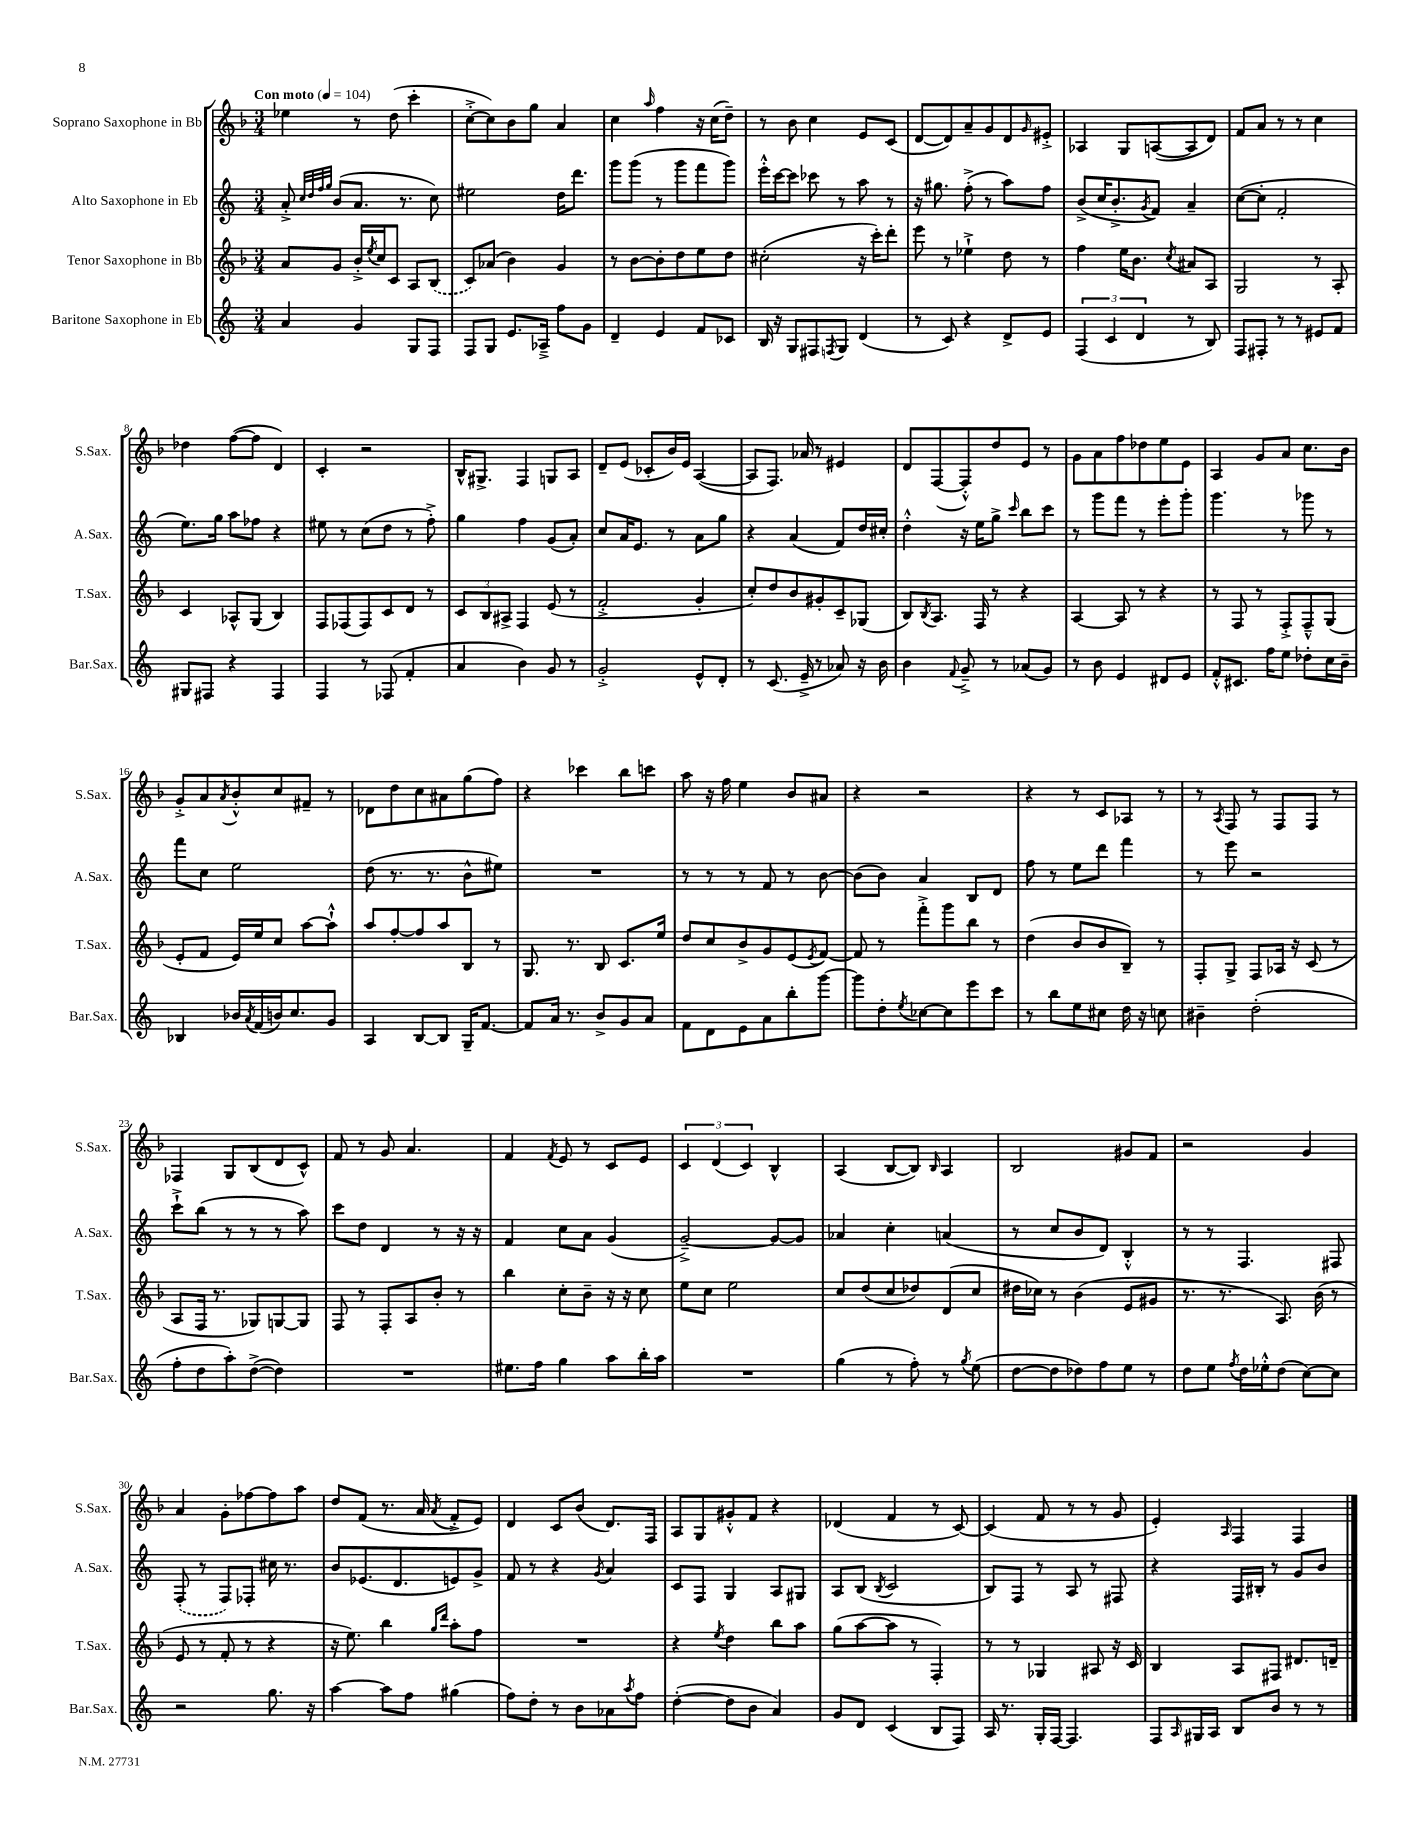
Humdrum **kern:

**kern	**kern	**kern	**kern
*part4	*part3	*part2	*part1
*staff4	*staff3	*staff2	*staff1
*I"Baritone Saxophone in Eb	*I"Tenor Saxophone in Bb	*I"Alto Saxophone in Eb	*I"Soprano Saxophone in Bb
*I'Bar.Sax.	*I'T.Sax.	*I'A.Sax.	*I'S.Sax.
*clefG2	*clefG2	*clefG2	*clefG2
*k[]	*k[b-]	*k[]	*k[b-]
*M3/4	*M3/4	*M3/4	*M3/4
*MM104	*MM104	*MM104	*MM104
=1	=1	=1	=1
!	!	!	!LO:TX:a:B:t=Con moto
4a/	8a/L	8a'^/	4ee-X\
.	.	32qqcc/LLL	.
.	.	32qqdd/	.
.	.	32qqff/	.
.	.	32qqgg/JJJ	.
.	8g/J	(8b/L	.
4g/	16b-'^/LL	8.a/J	8r
.	8qee/	.	.
.	16cc/J	.	.
.	8c/J	.	(8dd\
.	.	8.r	.
8G/L	8A/L	.	4ccc'\
8F/J	(8B-/J	8cc\)	.
=2	=2	=2	=2
8F/L	8c/L)	2ee#X\	[8cc'^\L
8G/J	(8a-X/J	.	8cc\])
8.e/L	4b-\)	.	8b-\
.	.	.	8gg\J
16A-X~^/Jk	.	.	.
8ff\L	4g/	16dd\KL	4a/
.	.	8.ddd\J	.
8g\J	.	.	.
=3	=3	=3	=3
4d~/	8r	8ggg\L	4cc\
.	[8b-\L	(8ggg\J	.
.	.	.	16qqaa/
4e/	8b-'\]	8r	4ff\
.	8dd\	8ggg\L	.
8f/L	8ee\	8fff\	16r
.	.	.	(16cc\KL
8c-X/J	8dd\J	8ggg\J)	8dd~\J)
=4	=4	=4	=4
16B/	(2cc#X'\	16eee'^^\LL	8r
16r	.	[16ccc\J	.
8G/L	.	8ccc\J]	8b-\
8F#X/	.	8ccc-X\	4cc\
8qFn/	.	.	.
8G/J	.	8r	.
(4d/	16r	8aa\	8e/L
.	16ccc'\KL)	.	.
.	8ddd'\J	8r	(8c/J
=5	=5	=5	=5
8r	8eee\	16r	[8d/L
.	.	8.gg#X\	.
8c/)	8r	.	8d/])
4r	4ee-X`^\	(8ff'^\	8a~/
.	.	8r	8g/
8d^/L	8dd\	8aa\L)	8d/
.	.	.	16qqg/
8e/J	8r	8ff\J	8e#X'^/J
=6	=6	=6	=6
(6F/	4ff\	(8b^/L	4A-X/
.	.	16cc/K	.
6c/	.	.	.
.	.	8.b'^/	.
.	16ee\KL	.	8G/L
.	8.b-\J	.	.
6d/	.	.	.
.	.	8qg/	.
.	.	8f/J)	([8An/
.	8qcc/	.	.
8r	8a#X/L	4a~/	8A/]
8B/)	8A/J	.	8d/J)
=7	=7	=7	=7
8F/L	2G/	([8cc\L	8f/L
8F#X'/J	.	8cc'\J]	8a/J
8r	.	2f'/	8r
8r	.	.	8r
8e#X/L	8r	.	4cc\
8f/J	8A'/	.	.
!!LO:LB:g=z
=8	=8	=8	=8
8G#X/L	4c/	8.ee\L)	4dd-X\
8F#X/J	.	.	.
.	.	16gg\Jk	.
4r	8A-X^^/L	8aa\L	([8ff\L
.	(8G/J	8ff-X\J	8ff\J]
4F#/	4B-/)	4r	4d/)
=9	=9	=9	=9
4F/	8F/L	8ee#X\	4c'/
.	(8F-X/	8r	.
8r	8F-/)	(8cc\L	2r
(8F-X/	8c/	8dd\J	.
4f'/	8d/J	8r	.
.	8r	8ff'^\)	.
=10	=10	=10	=10
4a/	12c/L	4gg\	16B-^^/KL
.	.	.	8.G#X^/J
.	12B-/	.	.
.	12A#X^/J	.	.
4b\)	4F/	4ff\	4F/
8g/	(8e/	(8g/L	8Gn/L
8r	8r	8a'/J)	8A/J
=11	=11	=11	=11
2g'^/	2f'^/	8cc/L	8d~/L
.	.	16a/K	(8e/J
.	.	8.e/J	.
.	.	.	8c-X'/L
.	.	8r	16b-/L)
.	.	.	16e/JJ
8e^^/L	4g'/	8a\L	([4A/
8d'/J	.	8gg\J	.
=12	=12	=12	=12
8r	8cc'/L)	4r	8A/L]
(8.c/	8dd/	.	8.F/J)
.	8b-/	(4a/	.
16e~^/	.	.	16a-X/
8r	8g#X'/	.	8r
8a-X/)	8c~/	8f/L)	4e#X/
16r	(8G-X/J	16dd/L	.
16b\	.	16cc#X'/JJ	.
=13	=13	=13	=13
4b\	8B-/L)	4dd'^^\	8d/L
.	8qB-/	.	.
.	8.A/J	.	([8F/
8qqf/	.	.	.
8g~^/	.	16r	8F'^^/])
.	16F/	16ee\KL	.
8r	8r	8gg^\J	8dd/
.	.	16qqccc/	.
(8a-X/L	4r	8bb\L	8e/J
8g/J)	.	8ccc\J	8r
=14	=14	=14	=14
8r	[4A/	8r	8g\L
8b\	.	8ggg\L	8a\
4e/	8A/]	8fff\J	8ff\
.	8r	8r	8dd-X\
8d#X/L	4r	8eee'\L	8ee\
8e/J	.	8ggg'\J	8e\J
=15	=15	=15	=15
8f'^^/L	8r	4.ggg\	4A/
8.c#X/J	8F/	.	.
.	8r	.	8g/L
16ff\KL	.	.	.
8ee\J	8F'^/L	8r	8a/J
8dd-X'\L	8F~^^/	8ggg-X\	8.cc\L
16cc\L	(8G/J	8r	.
16b~\JJ	.	.	16b-\Jk
!!LO:LB:g=z
=16	=16	=16	=16
4B-X/	8e'/L	8fff\L	8g'^/L
.	8f/J	8cc\J	8a/
.	.	.	8qa/
16b-X/LL	16e/LL)	2ee\	8b-'^^/
8qa/	.	.	.
(16f/	16ee/J	.	.
16bn/J)	8cc/J	.	8cc/
8.cc/	.	.	.
.	[8aa\L	.	8f#X~/J
8g/J	8aa`^^\J]	.	8r
=17	=17	=17	=17
4A/	8aa/L	(8dd\	8d-X\L
.	[8ff'/	8.r	8dd\
[8B/L	8ff/]	.	8cc\
.	.	8.r	.
8B/J]	8aa/	.	8a#X\
16G~/KL	8B-/J	8b^^\L	(8gg\
[8.f/J	.	.	.
.	8r	8ee#X\J)	8ff\J)
=18	=18	=18	=18
8f/L]	8.G/	2.r	4r
16a/Jk	.	.	.
8.r	8.r	.	.
.	.	.	4ccc-X\
8b^/L	8B-/	.	.
8g/	8.c/L	.	8bb-\L
8a/J	.	.	8cccn\J
.	16ee/Jk	.	.
=19	=19	=19	=19
8f\L	8dd/L	8r	8aa\
8d\	8cc/	8r	16r
.	.	.	16ff\
8e\	8b-^/	8r	4ee\
8a\	8g/	8f/	.
8bb'\	(8e/	8r	8b-/L
.	8qe/	.	.
[8ggg\J	[8f/J)	[8b\	8a#X/J
=20	=20	=20	=20
8ggg\L]	8f/]	(8b\L]	4r
8dd'\	8r	8b\J)	.
8qee/	.	.	.
[8cc-X\	8fff'^\L	4a/	2r
8cc-\]	8ggg\	.	.
8eee\	8bb-\J	8B/L	.
8ccc\J	8r	8d/J	.
=21	=21	=21	=21
8r	(4dd\	8ff\	4r
8bb\L	.	8r	.
8ee\	8b-/L	8ee\L	8r
8cc#X\J	8b-/	8ddd\J	8c/L
16dd\	8B-~/J)	4fff\	8A-X/J
16r	.	.	.
8ccn\	8r	.	8r
=22	=22	=22	=22
4b#X~\	8F'/L	8r	8r
.	.	.	8qA/
.	8G^/J	8eee\	8F/
(2dd'\	8F/L	2r	8r
.	16A-X/Jk	.	8F/L
.	16r	.	.
.	(8c/	.	8F/J
.	8r	.	8r
!!LO:LB:g=z
=23	=23	=23	=23
8ff'\L	8A/L	8ccc`^\L	4F-X/
8dd\	16F/Jk	(8bb\J	.
.	8.r	.	.
8aa'\)	.	8r	8G/L
([8dd^\J	8G-X/L)	8r	(8B-/
4dd\])	[8Gn/	8r	8d/
.	8G/J]	8aa\)	8c^^/J)
=24	=24	=24	=24
2.r	8F/	8ccc\L	8f/
.	8r	8dd\J	8r
.	8F'/L	4d/	8g/
.	8A/	.	4.a/
.	8b-'/J	8r	.
.	8r	16r	.
.	.	16r	.
=25	=25	=25	=25
8.ee#X\L	4bb-\	4f/	4f/
16ff\Jk	.	.	.
.	.	.	8qf/
4gg\	8cc'\L	8cc\L	8e/
.	8b-~\J	8a\J	8r
8aa\L	16r	(4g/	8c/L
.	16r	.	.
16bb'\L	8cc\	.	8e/J
16aa\JJ	.	.	.
=26	=26	=26	=26
2.r	8ee\L	[2g~^/)	6c/
.	8cc\J	.	.
.	.	.	(6d/
.	2ee\	.	.
.	.	.	6c/)
.	.	8g/L_	4B-^^/
.	.	8g/J]	.
=27	=27	=27	=27
(4gg\	8cc/L	4a-X/	(4A/
.	(8dd/	.	.
8r	8cc/	4cc'\	[8B-/L
8ff'\)	8dd-X/)	.	8B-/J])
.	.	.	16qqB-/
8r	(8d/	(4an/	4A/
8qgg/	.	.	.
(8ee\	8cc/J	.	.
=28	=28	=28	=28
[8dd\L	16dd#X\LL	8r	2B-/
.	16cc-X\JJ)	.	.
8dd\]	8r	8cc/L	.
8dd-X\)	(4b-\	8b/	.
8ff\	.	8d/J)	.
8ee\J	8e/L	4B'^^/	8g#X/L
8r	8g#X/J	.	8f/J
=29	=29	=29	=29
8dd\L	8.r	8r	2r
8ee\J	.	8r	.
.	8.r	.	.
8qff/	.	.	.
16dd\LL	.	4.F/	.
16ee-X'^^\J	.	.	.
(8dd\J	8.A/)	.	.
[8cc\L)	.	.	4g/
.	(16b-\	.	.
8cc\J]	8r	8F#X/	.
!!LO:LB:g=z
=30	=30	=30	=30
2r	8e/	(8F'/	4a/
.	8r	8r	.
.	8f'/	8F/L)	8g'\L
.	8r	8F-X'/J	[8ff-X\
8.gg\	4r	16cc#X\	8ff-\]
.	.	8.r	.
.	.	.	8aa\J
16r	.	.	.
=31	=31	=31	=31
[4aa\	16r	8b/L	8dd/L
.	8.ee\)	.	.
.	.	(8.e-X/	(8f/J
8aa\L]	4bb-\	.	8.r
.	.	8.d/	.
8ff\J	.	.	.
.	.	.	16a/
.	16qqgg/LL	.	.
.	16qqddd/JJ	.	8qa/
(4gg#X\	8aa'\L	8en/)	8f'^/L
.	8ff\J	8g^/J	8e/J)
=32	=32	=32	=32
8ff\L)	2.r	8f/	4d/
8dd'\J	.	8r	.
8r	.	4r	8c/L
8b\L	.	.	(8b-/J
.	.	8qg/	.
8a-X\	.	4a/	8.d/L)
8qaa/	.	.	.
8ff\J	.	.	.
.	.	.	16F/Jk
=33	=33	=33	=33
([4dd'\	4r	8c/L	8A/L
.	.	8F/J	8G/
.	8qee/	.	.
8dd\L]	4dd\	4G/	8g#X'^^/
8b\J	.	.	8f/J
4a/)	8bb-\L	8A/L	4r
.	8aa\J	8G#X/J	.
=34	=34	=34	=34
8g/L	(8gg\L	8A/L	(4d-X/
8d/J	[8aa\	(8B/J	.
.	.	8qB/	.
(4c/	8aa\J]	2c/	4f/
.	8r	.	.
8B/L	4F'/)	.	8r
8F/J)	.	.	[8c/)
=35	=35	=35	=35
16A/	8r	8B/L)	(4c/]
8.r	.	.	.
.	8r	8F/J	.
16G'/LL	4G-X/	8r	8f/
[16F/JJ	.	.	.
4.F/]	.	8A/	8r
.	8A#X/	8r	8r
.	16r	8F#X/	8g/
.	16c/	.	.
=36	=36	=36	=36
8F/L	4B-/	4r	4e'/)
16qqA/	.	.	.
16G#X/L	.	.	.
16A/JJ	.	.	.
.	.	.	16qqA/
8B/L	8A/L	16F/LL	4F/
.	.	16B#X'/JJ	.
8b/J	8F#X/J	8r	.
8r	8.d#X/L	8g/L	4F/
8r	.	8b/J	.
.	16dn~/Jk	.	.
==	==	==	==
*-	*-	*-	*-
